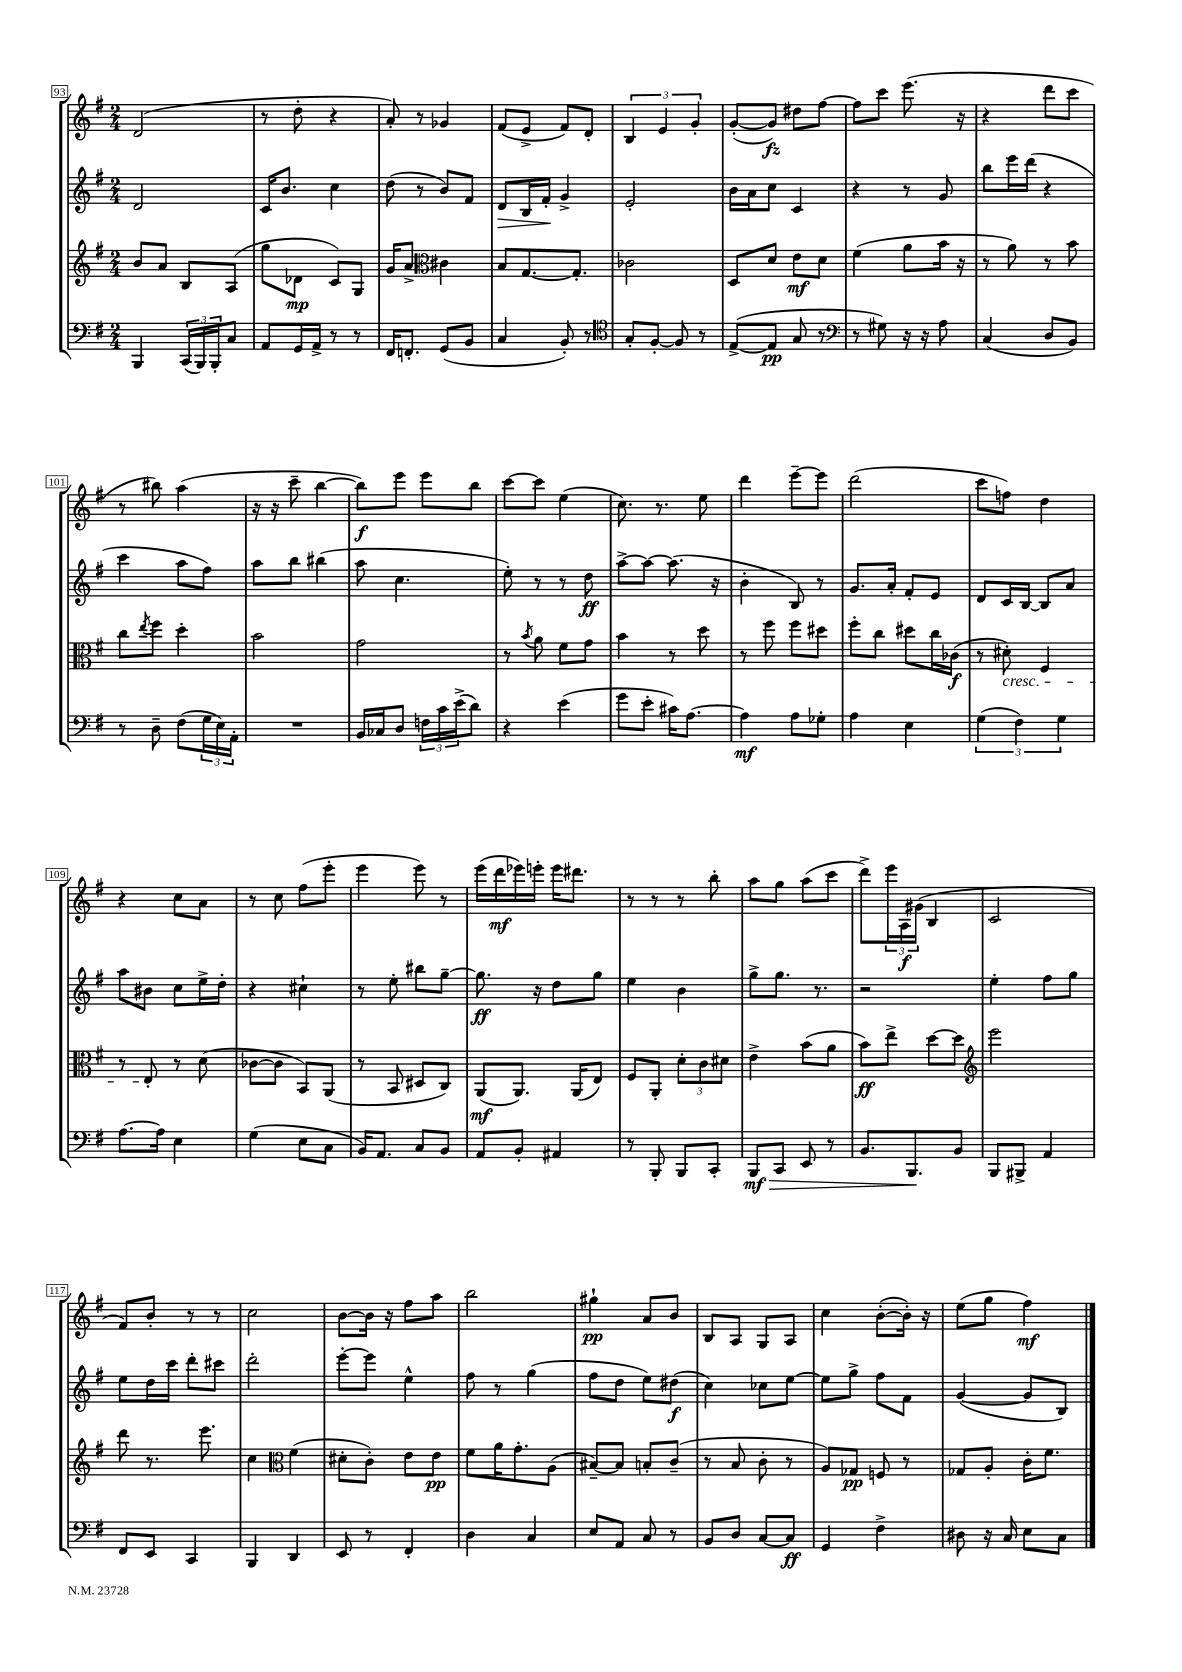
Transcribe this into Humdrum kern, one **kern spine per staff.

**kern	**kern	**kern	**kern
*staff4	*staff3	*staff2	*staff1
*clefF4	*clefG2	*clefG2	*clefG2
*k[f#]	*k[f#]	*k[f#]	*k[f#]
*M2/4	*M2/4	*M2/4	*M2/4
4BBB/	8b/L	2d/	(2d/
.	8a/J	.	.
(24CC/LL	8B/L	.	.
24BBB/)	.	.	.
24BBB'/J	.	.	.
8C/J	(8A/J	.	.
=	=	=	=
8AA/L	8gg\L	16c/LK	8r
.	.	8.b/J	.
16GG/L	8d-\J	.	8dd'\
16AA^/JJ	.	.	.
8r	8c/L)	4cc\	4r
8r	8G/J	.	.
=	=	=	=
16FF#/LK	16g/LK	(8dd\	8a'/)
8.FF'/J	8.a^/J	.	.
.	.	8r	8r
*	*clefC3	*	*
(8GG/L	4c#\	8b/L)	4g-/
8BB/J	.	8f#/J	.
=	=	=	=
4C/	8B/L	8d/L	(8f#/L
.	[8.G/	16B/L	8e^/J
.	.	16f#'/JJ	.
8BB'/)	.	4g^/	8f#/L)
.	8.G'/]J	.	.
8r	.	.	8d'/J
=	=	=	=
*clefC4	*	*	*
8G'/L	2c-\	2e'/	6B/
[8F#'/J	.	.	.
.	.	.	6e/
8F#/]	.	.	.
.	.	.	6g'/
8r	.	.	.
=	=	=	=
([8E^/L	8D/L	16b\LL	([8g'/L
.	.	16a\J	.
8E/]J	8d/J	8cc\J	8g/]J)
8G/	8e\L	4c/	8dd#\L
8r	8d\J	.	[8ff#\J
=	=	=	=
*clefF4	*	*	*
8r	(4f#\	4r	8ff#\]L
8G#\)	.	.	8ccc\J
16r	8a\L	8r	(8.eee\
16r	.	.	.
8A\	16b\Jk	8g/	.
.	16r	.	16r
=	=	=	=
(4C/	8r	8bb\L	4r
.	8a\)	16eee\L	.
.	.	(16ddd\JJ	.
8D/L	8r	4r	8ddd\L
8BB/J)	8b\	.	8ccc\J
=	=	=	=
8r	8cc\L	4ccc\	8r
.	8qee/	.	.
8D~\	8ff#\J	.	8bb#\)
(8F#\L	4dd'\	8aa\L	(4aa\
24G\L	.	8ff#\J)	.
24E\)	.	.	.
24AA'\JJ	.	.	.
=	=	=	=
2r	2b\	8aa\L	16r
.	.	.	16r
.	.	8bb\J	8ccc~\
.	.	(4bb#\	[4bb\
=	=	=	=
16BB/LL	2g\	8aa\	8bb\]L)
16C-/J	.	.	.
8D/J	.	4.cc\	8eee\J
24F\LL	.	.	8eee\L
24c\	.	.	.
(24e^\J	.	.	.
8d\J)	.	.	8bb\J
=	=	=	=
4r	8r	8ee'\)	[8ccc\L
.	8qb/	.	.
.	8a\	8r	8ccc\]J
(4e\	8f#\L	8r	(4ee\
.	8g\J	8dd\	.
=	=	=	=
8g\L	4b\	[8aa^\L	8.cc\)
8e'\J	.	8aa\_J	.
.	.	.	8.r
16c#\LK)	8r	(8.aa\]	.
[8.A\J	.	.	.
.	8dd\	.	8ee\
.	.	16r	.
=	=	=	=
4A\]	8r	4b'\	4ddd\
.	8ff#\	.	.
8A\L	8ff#\L	8B/)	[8eee~\L
8G-'\J	8dd#\J	8r	8eee\]J
=	=	=	=
4A\	8ff#'\L	8.g/L	(2ddd\
.	8cc\J	.	.
.	.	16a'/Jk	.
4E\	8dd#\L	8f#'/L	.
.	16cc\L	8e/J	.
.	(16c-\JJ	.	.
=	=	=	=
(6G\	8r	8d/L	8ccc\L
.	8d#'\)	16c/L	8ff\J)
6F#\)	.	.	.
.	.	[16B/JJ	.
.	4F#/	8B/]L	4dd\
6G\	.	.	.
.	.	8a/J	.
=	=	=	=
[8.A\L	8r	8aa\L	4r
.	8E'/	8b#\J	.
16A\]Jk	.	.	.
4E\	8r	8cc\L	8cc\L
.	(8d\	16ee^\L	8a\J
.	.	16dd'\JJ	.
=	=	=	=
(4G\	[8c-\L	4r	8r
.	8c-\]J	.	8cc\
8E\L	8BB/L)	4cc#`\	(8ff#\L
8C\J	(8AA/J	.	8eee'\J
=	=	=	=
16BB/LK)	8r	8r	4eee\
8.AA/J	.	.	.
.	8BB/	8ee'\	.
8C/L	8D#/L	8bb#\L	8eee\)
8BB/J	8C/J)	[8gg~\J	8r
=	=	=	=
8AA/L	(8AA/L	8.gg\]	(16eee\LL
.	.	.	16ddd\
8BB'/J	8.AA/J)	.	16eee-\)
.	.	16r	16eee'\JJ
4AA#/	.	8dd\L	16eee\LK
.	(16AA/LK	.	8.ddd#\J
.	8E/J)	8gg\J	.
=	=	=	=
8r	8F#/L	4ee\	8r
8BBB'/	8AA'/J	.	8r
8BBB/L	12d'\L	4b\	8r
.	12c\	.	.
8CC'/J	.	.	8bb'\
.	12d#\J	.	.
=	=	=	=
8BBB/L	4e^\	8gg^\L	8aa\L
8CC/J	.	8.gg\J	8gg\J
8EE/	(8b\L	.	(8aa\L
.	.	8.r	.
8r	8a\J	.	8ccc\J
=	=	=	=
8.BB/L	8b\L)	2r	8ddd^\L)
.	8ee^\J	.	24eee\L
.	.	.	24A\
8.BBB/	.	.	.
.	.	.	(24g#\JJ
.	[8dd\L	.	4B/
8BB/J	8dd\]J	.	.
=	=	=	=
*	*clefG2	*	*
8BBB/L	2eee\	4ee'\	2c/
8BBB#^/J	.	.	.
4AA/	.	8ff#\L	.
.	.	8gg\J	.
=	=	=	=
8FF#/L	8ddd\	8ee\L	8f#/L)
8EE/J	8.r	16dd\L	8b'/J
.	.	16ccc\JJ	.
4CC/	.	8ddd'\L	8r
.	8.eee\	.	.
.	.	8ccc#\J	8r
=	=	=	=
4BBB/	4cc\	2ddd'\	2cc\
*	*clefC3	*	*
4DD/	(4f#\	.	.
=	=	=	=
8EE/	8d#'\L	[8eee'\L	[8b\L
8r	8c'\J)	8eee\]J	16b\]Jk
.	.	.	16r
4FF#'/	8e\L	4ee^^\	8ff#\L
.	8e\J	.	8aa\J
=	=	=	=
4D\	8f#\L	8ff#\	2bb\
.	16a\K	8r	.
.	8.g'\	.	.
4C/	.	(4gg\	.
.	(8A\J	.	.
=	=	=	=
8E/L	[8B#~/L)	8ff#\L	4gg#`\
8AA/J	8B#/]J	8dd\J	.
8C/	8B'/L	8ee\L)	8a/L
8r	(8c~/J	(8dd#\J	8b/J
=	=	=	=
8BB/L	8r	4cc\)	8B/L
8D/J	8B/	.	8A/J
[8C/L	8c'\	8cc-\L	8G/L
8C/]J	8r	[8ee\J	8A/J
=	=	=	=
4GG/	8A/L)	8ee\]L	4cc\
.	8G-/J	8gg^\J	.
4F#^\	8F/	8ff#\L	([8b'\L
.	8r	8f#\J	16b'\]Jk)
.	.	.	16r
=	=	=	=
8D#\	8G-/L	([4g/	(8ee\L
16r	8A'/J	.	8gg\J
16C/	.	.	.
8E\L	16c'\LK	8g/]L	4ff#\)
.	8.f#\J	.	.
8C\J	.	8B/J)	.
==	==	==	==
*-	*-	*-	*-
